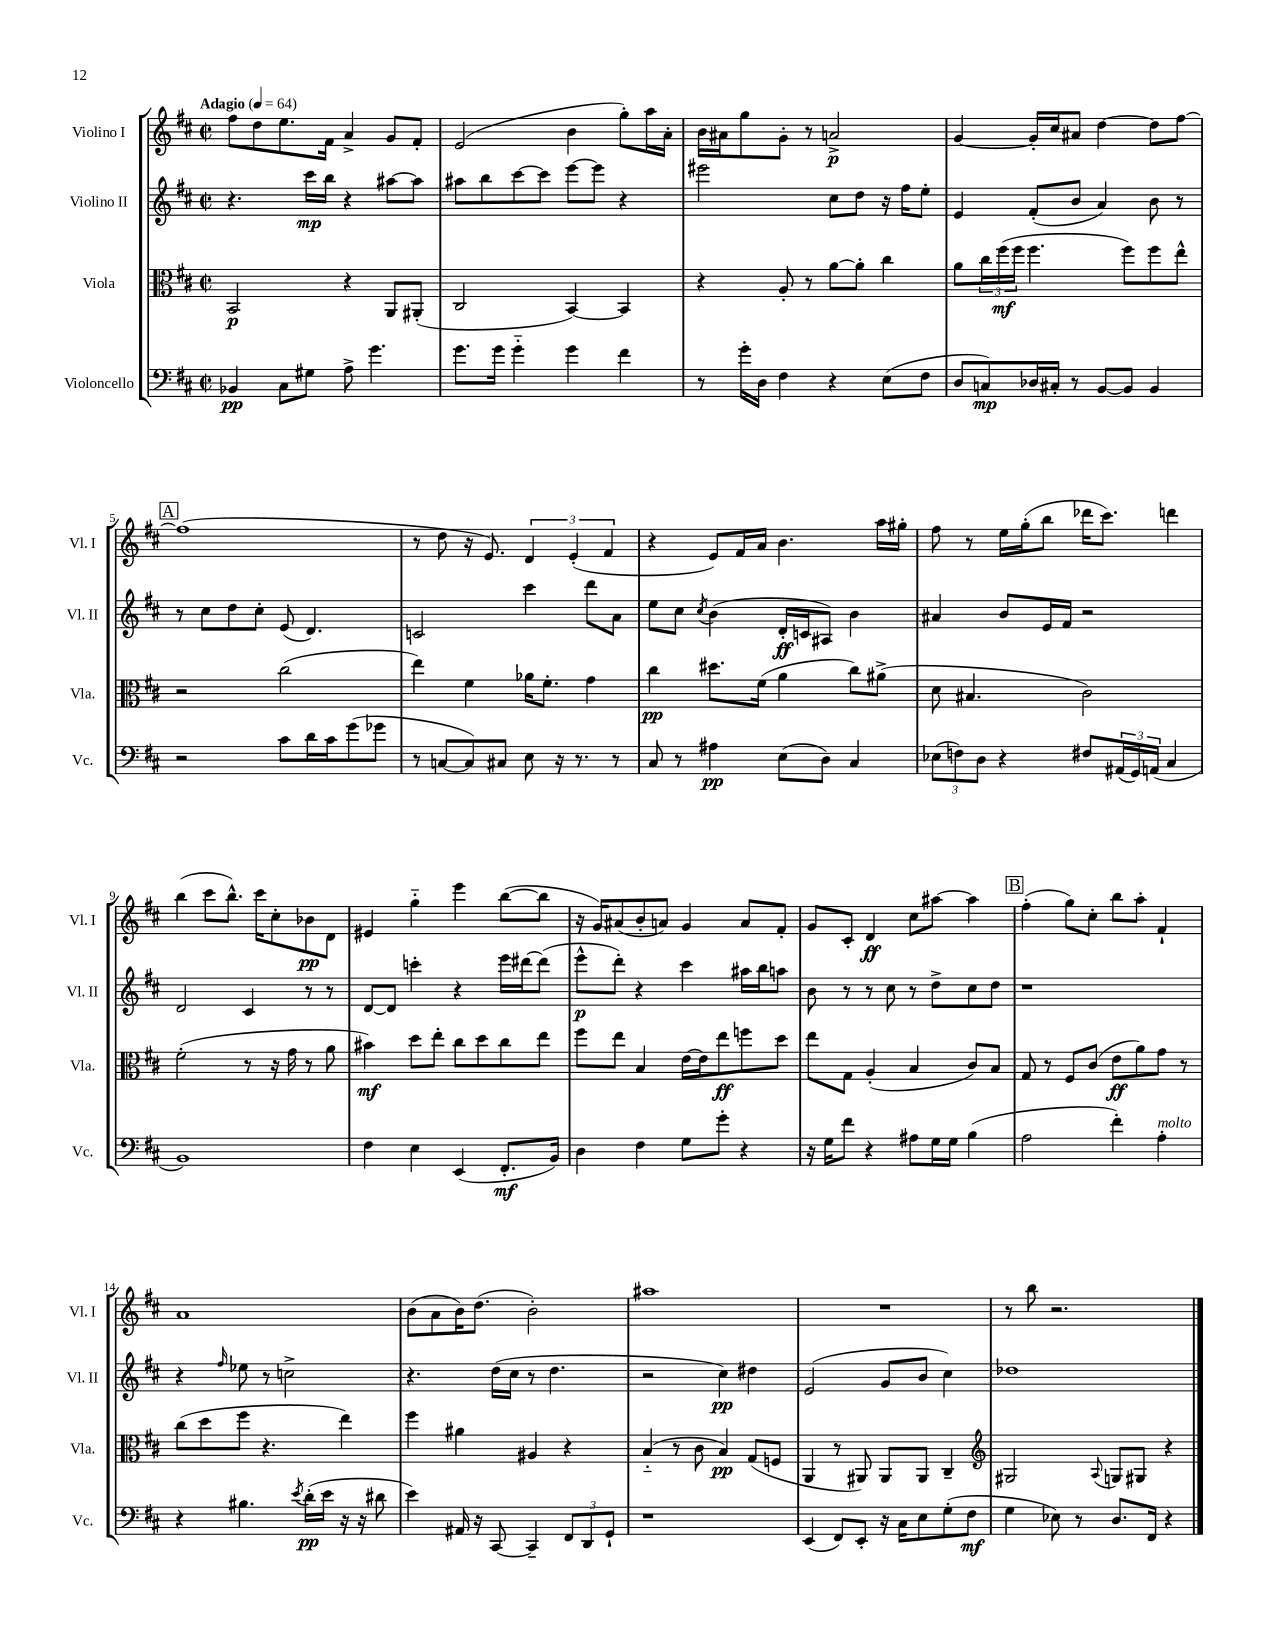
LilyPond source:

<<
\new StaffGroup <<
\new Staff = "s0" \with { instrumentName = "Violino I" shortInstrumentName = "Vl. I" } {
    \clef treble \key d \major \defaultTimeSignature \time 2/2 \tempo "Adagio" 4 = 64
    fis''8 d''8 e''8. fis'16 a'4-> g'8 fis'8-. |
    e'2( b'4 g''8-.) a''16 a'16-. |
    b'16 ais'16 g''8 g'8-. r8 a'2->\p |
    g'4~ g'16-. cis''16 ais'8 d''4~ d''8 fis''8~ |
    \mark \markup { \box "A" } fis''1( |
    r8 d''8 r16 e'8.) \tuplet 3/2 { d'4 e'4-.( fis'4 } |
    r4 e'8) fis'16 a'16 b'4. a''16 gis''16-. |
    fis''8 r8 e''16 g''16-.( b''8 des'''16 cis'''8.) d'''4 |
    b''4( cis'''8 b''8.-^) cis'''16 cis''8-. bes'8\pp d'8 |
    eis'4 g''4-_ e'''4 b''8~( b''8 |
    r16 g'16) ais'8( b'8-. a'8) g'4 a'8 fis'8-. |
    g'8 cis'8-. d'4\ff cis''8 ais''8~ ais''4 |
    \mark \markup { \box "B" } fis''4-.( g''8) cis''8-. b''8 a''8-. fis'4-! |
    a'1 |
    b'8( a'8 b'16) d''8.( b'2-.) |
    ais''1 |
    R1 |
    r8 b''8 r2. \bar "|." |
}
\new Staff = "s1" \with { instrumentName = "Violino II" shortInstrumentName = "Vl. II" } {
    \clef treble \key d \major \defaultTimeSignature \time 2/2
    r4. cis'''16\mp b''16 r4 ais''8~ ais''8 |
    ais''8 b''8 cis'''8~ cis'''8 e'''8~ e'''8 r4 |
    eis'''2 cis''8 d''8 r16 fis''16 e''8-. |
    e'4 fis'8-.( b'8 a'4) b'8 r8 |
    \mark \markup { \box "A" } r8 cis''8 d''8 cis''8-. e'8( d'4.) |
    c'2 cis'''4 d'''8 a'8 |
    e''8 cis''8 \acciaccatura { cis''8 } b'4( d'16-.\ff c'16 ais8) b'4 |
    ais'4 b'8 e'16 fis'16 r2 |
    d'2 cis'4 r8 r8 |
    d'8~ d'8 c'''4-. r4 e'''16 dis'''16~ dis'''8( |
    e'''8-^\p d'''8-.) r4 cis'''4 ais''16 b''16 a''8 |
    b'8 r8 r8 cis''8 r8 d''8-> cis''8 d''8 |
    \mark \markup { \box "B" } r1 |
    r4 \grace { fis''16 } ees''8 r8 c''2-> |
    r4. d''16( cis''16 r8 d''4. |
    r2 cis''4\pp) dis''4 |
    e'2( g'8 b'8 cis''4) |
    des''1 \bar "|." |
}
\new Staff = "s2" \with { instrumentName = "Viola" shortInstrumentName = "Vla." } {
    \clef alto \key d \major \defaultTimeSignature \time 2/2
    b,2\p r4 a,8 ais,8-.( |
    cis2 b,4~) b,4 |
    r4 a8-. r8 a'8~ a'8-. cis''4 |
    a'8 \tuplet 3/2 { cis''16 fis''16\mf( fis''16 } fis''4. fis''8) fis''8 e''8-^ |
    \mark \markup { \box "A" } r2 cis''2( |
    e''4) fis'4 aes'16 fis'8.-. g'4 |
    cis''4\pp dis''8. fis'16( a'4 cis''8) ais'8->( |
    d'8 bis4. cis'2) |
    fis'2-.( r8 r16 g'16 r8 a'8 |
    bis'4\mf) d''8 e''8-. cis''8 d''8 cis''8 e''8 |
    fis''8 e''8 b4 e'16~ e'16 e''8\ff f''8 d''8 |
    e''8 g8 a4-.( b4 cis'8) b8 |
    \mark \markup { \box "B" } g8 r8 fis8 cis'8( e'8\ff a'8) g'8 r8 |
    cis''8( d''8 fis''8 r4. e''4) |
    fis''4 ais'4 ais4 r4 |
    b4-_( r8 cis'8 b4\pp) g8( f8 |
    a,4 r8 ais,8) ais,8 ais,8 cis4-- |
    \clef treble gis2 \appoggiatura { a8 } g8 gis8 r4 \bar "|." |
}
\new Staff = "s3" \with { instrumentName = "Violoncello" shortInstrumentName = "Vc." } {
    \clef bass \key d \major \defaultTimeSignature \time 2/2
    bes,4\pp cis8 gis8 a8-> g'4. |
    g'8. g'16 g'4-_ g'4 fis'4 |
    r8 g'16-. d16 fis4 r4 e8( fis8 |
    d8 c8\mp) des16 cis16-. r8 b,8~ b,8 b,4 |
    \mark \markup { \box "A" } r2 cis'8 d'16 cis'16 g'8( ges'8 |
    r8 c8~ c8) cis8 e8 r16 r8. r8 |
    cis8 r8 ais4\pp e8( d8) cis4 |
    \tuplet 3/2 { ees8( f8) d8 } r4 fis8 \tuplet 3/2 { ais,16( g,16) a,16( } cis4 |
    b,1) |
    fis4 e4 e,4( fis,8.-.\mf b,16) |
    d4 fis4 g8 g'8-. r4 |
    r16 g16 fis'8 r4 ais8 g16 g16 b4( |
    \mark \markup { \box "B" } a2 fis'4-.) a4-.^\markup { \italic "molto" } |
    r4 bis4. \acciaccatura { e'8 } d'16-.\pp( e'16 r16 r16 dis'8 |
    e'4) ais,16 r16 cis,8~ cis,4-- \tuplet 3/2 { fis,8 d,8 g,8-! } |
    r1 |
    e,4( fis,8) e,8-. r16 cis16 e8 g8-.( fis8\mf |
    g4 ees8) r8 d8. fis,16 r4 \bar "|." |
}
>>
>>
